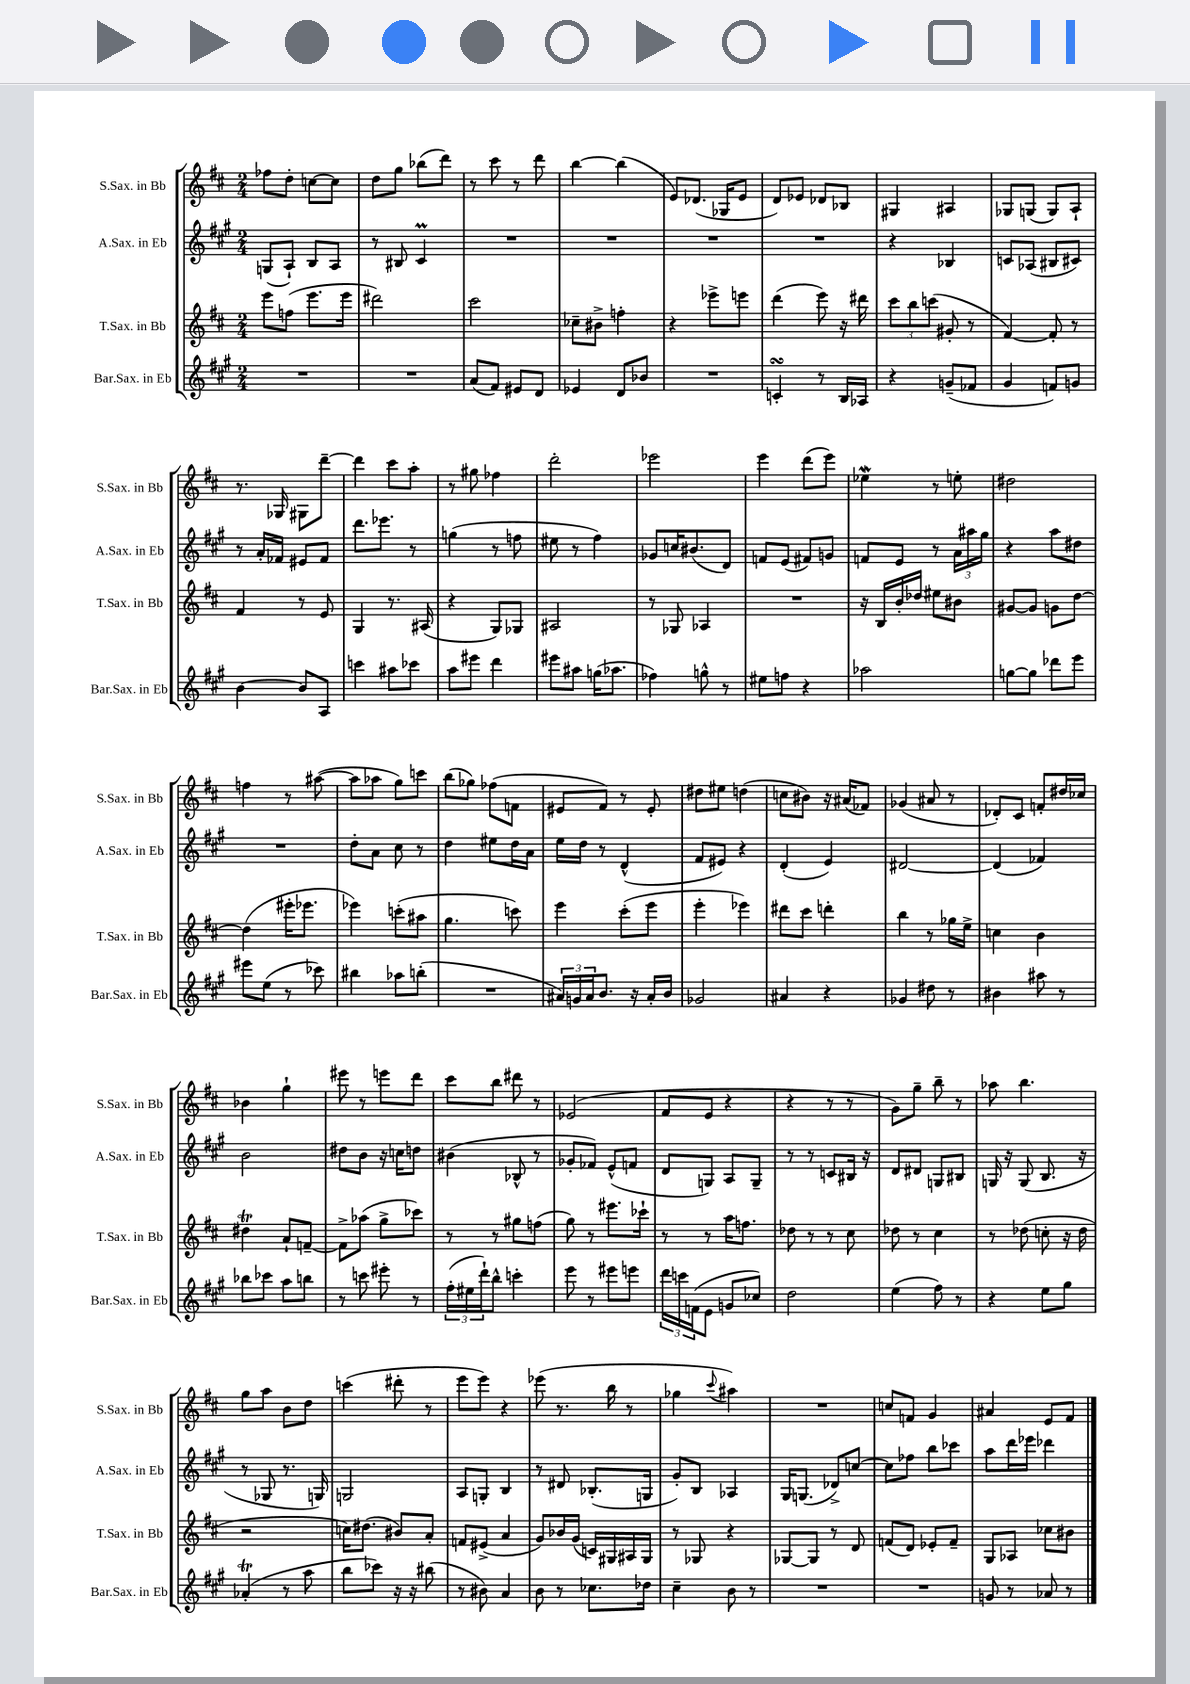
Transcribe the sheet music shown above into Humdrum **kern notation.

**kern	**kern	**kern	**kern
*staff4	*staff3	*staff2	*staff1
*clefG2	*clefG2	*clefG2	*clefG2
*k[f#c#g#]	*k[f#c#]	*k[f#c#g#]	*k[f#c#]
*M2/4	*M2/4	*M2/4	*M2/4
2r	8eee\L	(8G/L	8ff-\L
.	(8ff\J	8A`/J)	8dd'\J
.	8.eee\L	8B/L	[8cc\L
.	.	8A/J	8cc\]J
.	16eee\Jk	.	.
=	=	=	=
2r	2ddd#\)	8r	8dd\L
.	.	8B#/	8gg\J
.	.	4c#/	(8bb-\L
.	.	.	8ddd\J)
=	=	=	=
(8a/L	2ccc#\	2r	8r
8f#/J)	.	.	8ccc#\
8e#/L	.	.	8r
8d/J	.	.	8ddd\
=	=	=	=
4e-/	8cc-~\L	2r	[4bb\
.	8b#^\J	.	.
8d/L	4ff'\	.	(4bb\]
8b-/J	.	.	.
=	=	=	=
2r	4r	2r	8e/L)
.	.	.	(8.d-/J
.	8eee-^\L	.	.
.	.	.	16G-/LK
.	8eee\J	.	8e/J
=	=	=	=
4c'/	(4ddd\	2r	8d/L)
.	.	.	8e-/J
8r	8eee\)	.	8d-/L
16B/LL	16r	.	8B-/J
16A-/JJ	16ddd#\	.	.
=	=	=	=
4r	12ccc#\L	4r	4G#/
.	12bb\	.	.
.	(12ccc\J	.	.
(8g~/L	8g#'/	4B-/	4A#/
8f-/J	8r	.	.
=	=	=	=
4g#/	[4f#/)	8c/L	8G-/L
.	.	(8A-/J	(8G/J
8f/L)	8f#'/]	8B#/L	8G/L)
8g/J	8r	8c#/J)	8A`/J
=	=	=	=
[4b\	4f#/	8r	8.r
.	.	16a'/LL	.
.	.	16f-/JJ	16G-/
8b/]L	8r	8e#/L	8G#\L
8A/J	8e/	8f-/J	[8ddd~\J
=	=	=	=
4ccc\	4G/	8.ddd\L	4ddd\]
.	.	8.eee-\J	.
8aa#\L	8.r	.	8ccc#\L
8ccc-\J	.	8r	8aa'\J
.	(16A#/	.	.
=	=	=	=
8aa\L	4r	(4gg\	8r
8eee#\J	.	.	8gg#\
4ddd\	8G/L)	8r	4ff-\
.	8G-/J	8ff\	.
=	=	=	=
8eee#\L	2A#/	8ee#\	2ddd'\
8aa#\J	.	8r	.
(16gg\LK	.	4ff#\)	.
8.aa-\J	.	.	.
=	=	=	=
4ff-\)	8r	8g-/L	2eee-\
.	8G-/	16cc/K	.
.	.	(8.b#/	.
8gg^^\	4A-/	.	.
8r	.	8d/J)	.
=	=	=	=
8ee#\L	2r	8f/L	4eee\
8ff\J	.	(8e/J	.
4r	.	8f#/L)	(8ddd\L
.	.	8g/J	8eee\J)
=	=	=	=
2aa-\	16r	8f/L	4ee-\
.	16B/LL	.	.
.	16b'/	8e/J	.
.	16dd-/JJ	.	.
.	8ee#\L	8r	8r
.	8b#\J	24a\LL	8ee'\
.	.	24aa#\	.
.	.	24gg#\JJ	.
=	=	=	=
[8gg\L	[8g#/L	4r	2dd#\
8gg\]J	8g#/]J	.	.
8ddd-\L	8g\L	8aa\L	.
8eee\J	[8dd\J	8dd#\J	.
=	=	=	=
8eee#\L	(4dd\]	2r	4ff\
(8ee\J	.	.	.
8r	16eee#'\LK	.	8r
.	8.eee-\J	.	.
8ccc-\)	.	.	([8aa#\
=	=	=	=
4bb#\	4eee-\)	8dd'\L	8aa#\]L
.	.	8a\J	8aa-\J
8aa-\L	(8ccc'\L	8cc#\	8gg\L)
(8bb'\J	8aa#\J	8r	8ccc\J
=	=	=	=
2r	4.gg\	4dd\	(8bb\L
.	.	.	8gg-\J)
.	.	8ee#\L	(8ff-\L
.	8ccc\)	16dd\L	8f\J
.	.	16a\JJ	.
=	=	=	=
24a#/LL)	4eee\	16ee\LL	8e#/L
24g/	.	.	.
.	.	16dd\JJ	.
24a#/J	.	.	.
8.b/J	.	8r	8f#/J)
.	(8ccc#'\L	(4d^^/	8r
16r	.	.	.
16a#'/LL	8eee\J	.	8e#'/
16b/JJ	.	.	.
=	=	=	=
2g-/	4eee'\	8f#/L	8dd#\L
.	.	8e#/J)	8ee#\J
.	4eee-\)	4r	(4dd\
=	=	=	=
4a#/	8ddd#\L	(4d'/	8cc\L
.	8ccc#\J	.	8b#\J)
4r	4ddd'\	4e/)	16r
.	.	.	(16a#/LK
.	.	.	8f-/J)
=	=	=	=
4g-/	4bb\	[2d#/	(4g-/
8dd#\	8r	.	8a#/
8r	16gg-\LL	.	8r
.	16ee^\JJ	.	.
=	=	=	=
4b#\	4cc\	(4d#/]	8d-'/L)
.	.	.	8c#/J
8aa#\	4b\	4f-/)	8f'/L
8r	.	.	16dd#/L
.	.	.	16cc-/JJ
=	=	=	=
8bb-\L	4dd#\	2b\	4b-\
8ccc-\J	.	.	.
8aa\L	8a`/L	.	4gg`\
8bb\J	[8f~/J	.	.
=	=	=	=
8r	8f^\]L	8dd#\L	8eee#\
8ccc\	(8aa-\J	8b\J	8r
8eee#'\	8gg^\L	16r	8eee\L
.	.	16cc\LK	.
8r	8ccc-\J)	8dd\J	8ddd\J
=	=	=	=
(24ff#'\LL	8r	(4b#\	8ccc#\L
24ee#\	.	.	.
24ddd`\J)	.	.	.
8bb^^\J	8r	.	8bb\J
4ccc'\	8gg#\L	8B-^^/	8ddd#\
.	(8ff\J	8r	8r
=	=	=	=
8eee\	8gg\)	8g-'/L	(2e-/
8r	8r	8f-/J)	.
8eee#\L	8.eee#\L	(8e^^/L	.
8eee\J	.	8f/J	.
.	16ccc-`\Jk	.	.
=	=	=	=
24ddd\LL	8r	8d/L	8f#/L
24ccc\	.	.	.
(24f\J	.	.	.
8e\J	8r	8G/J)	8e/J
8g/L	16aa\LK	8A/L	4r
.	8.ff\J	.	.
8cc-/J)	.	8G~/J	.
=	=	=	=
2dd\	8dd-\	8r	4r
.	8r	8r	.
.	8r	8c/L	8r
.	8cc#\	16B#/Jk	8r
.	.	16r	.
=	=	=	=
(4ee\	8dd-\	8d/L	8g\L)
.	8r	8d#/J	8gg~\J
8ff#\)	4cc#\	8G/L	8bb~\
8r	.	8B#/J	8r
=	=	=	=
4r	8r	16G/	8aa-\
.	.	16r	.
.	(8dd-\	(8G/	4.bb\
8ee\L	8cc'\	8.B/	.
8gg#\J	16r	.	.
.	16dd-\	16r	.
=	=	=	=
(4a-'/	2r	8r	8gg\L
.	.	8G-/	8aa\J
8r	.	8.r	8b\L
8aa\	.	.	8dd\J
.	.	16G/)	.
=	=	=	=
8bb\L	16cc\LK)	2G/	(4ccc\
.	(8.dd#\J	.	.
8ccc-\J)	.	.	.
16r	8b#/L)	.	8ddd#'\
16r	.	.	.
(8bb#\	8a'/J	.	8r
=	=	=	=
8r	8f/L	8A/L	8eee\L
8b#\)	(8e#^/J	8G'/J	8eee\J)
4a/	4a/	4B/	4r
=	=	=	=
8b\	8g/L)	8r	(8eee-\
8r	16b-/L	8d#/	8.r
.	(16g/JJ	.	.
8.cc-\L	16c/LL)	(8.B-'/L	.
.	16G#/	.	16bb\
.	16A#/	.	8r
16dd-\Jk	16G#/JJ	16G/Jk	.
=	=	=	=
4cc#~\	8r	8g#'/L)	4gg-\
.	8G-/	8B/J	.
.	.	.	8qqccc#/
8b\	4r	4A-/	4aa#\)
8r	.	.	.
=	=	=	=
2r	[8G-/L	16G#/LK	2r
.	.	(8.G/J	.
.	8G-/]J	.	.
.	8r	8d-^/L)	.
.	8d/	[8cc/J	.
=	=	=	=
2r	(8f/L	8cc\]L	8cc/L
.	8d/J)	8ff-\J	8f/J
.	8e-'/L	8bb\L	4g/
.	8f~/J	8ccc-\J	.
=	=	=	=
8g/	8G/L	8aa\L	4a#/
8r	8A-/J	16ddd\L	.
.	.	16eee-\JJ	.
8a-/	8cc-\L	4ddd-\	8e/L
8r	8b#\J	.	8f#/J
==	==	==	==
*-	*-	*-	*-
